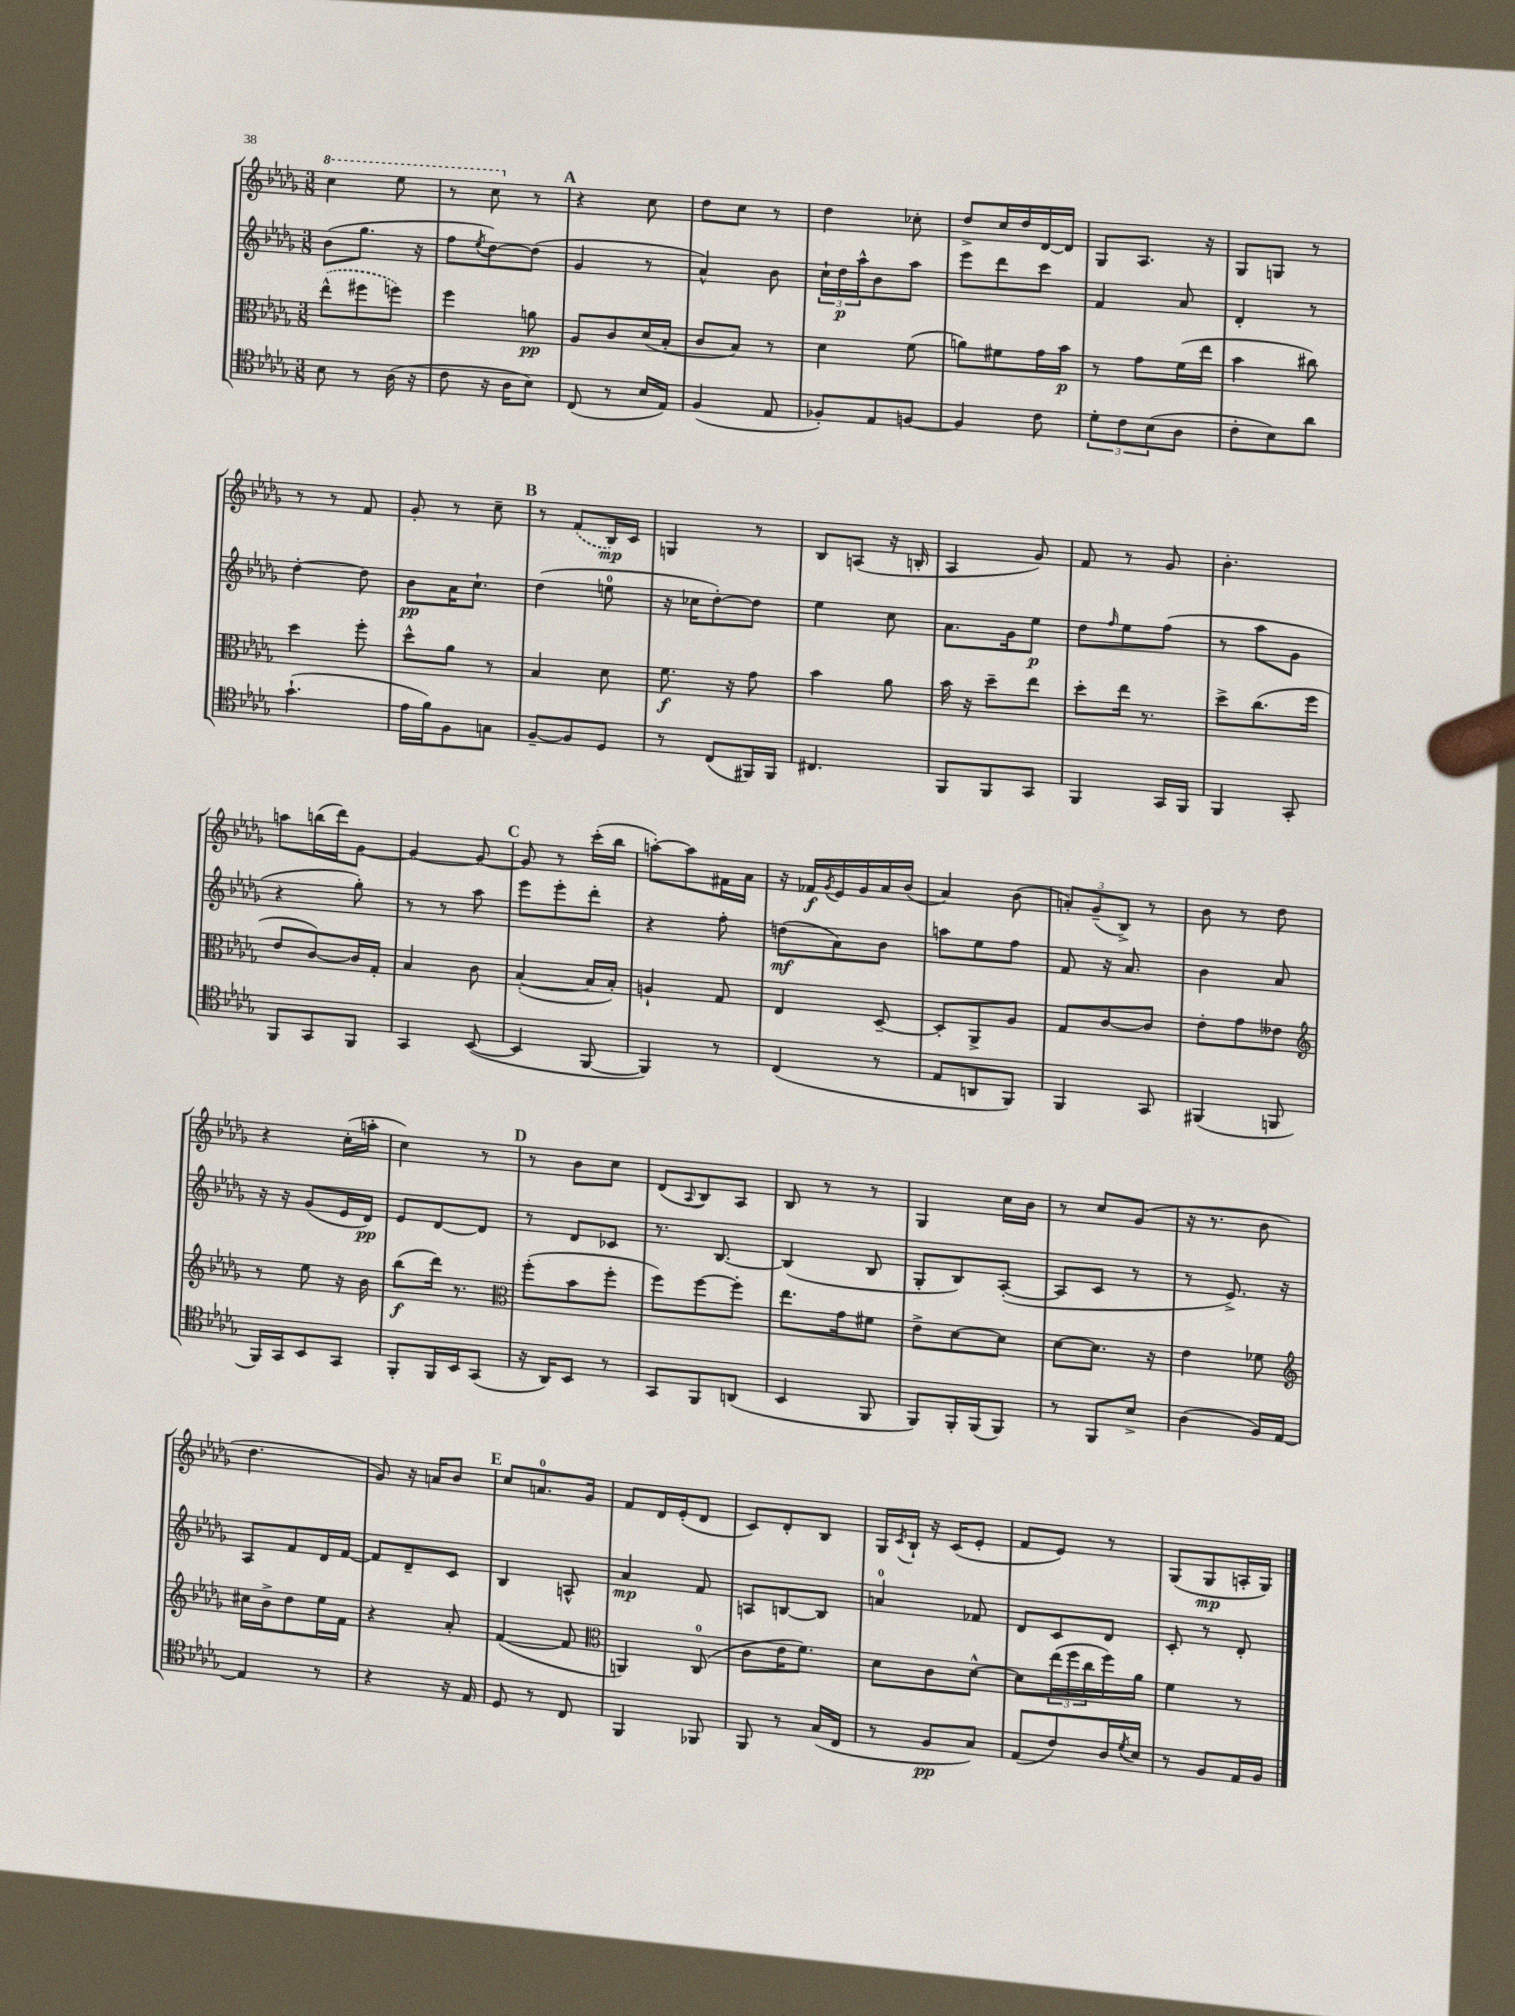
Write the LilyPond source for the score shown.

<<
\new StaffGroup <<
\new Staff = "s0" {
    \clef treble \key des \major \numericTimeSignature \time 3/8
    \ottava #1 c'''4 ees'''8 |
    r8 c'''8 \ottava #0 r8 |
    \mark \markup { \bold "A" } r4 c''8 |
    des''8 c''8 r8 |
    des''4 ces''8-. |
    des''8-> c''16 des''16 des'16~ des'16 |
    ges8 aes8. r16 |
    ges8 g8 r8 |
    r8 r8 f'8 |
    ges'8-. r8 c''8-- |
    \mark \markup { \bold "B" } r8 \once \slurDashed f'8( bes16\mp) c'16 |
    g4 r8 |
    bes8 a8( r16 b16-. |
    aes4 ges'8) |
    f'8 r8 ges'8 |
    bes'4.-. |
    a''8 b''16( des'''16) ges'8~ |
    ges'4~ ges'8~ |
    \mark \markup { \bold "C" } ges'8 r8 c'''16-.( bes''16 |
    a''8~-.) a''8 fis'16 aes'16 |
    r16 fes'16\f \acciaccatura { ges'8 } ees'16 ges'16 aes'16 bes'16( |
    aes'4) bes'8( |
    \tuplet 3/2 { a'8-.) ges'8--( bes8->) } r8 |
    bes'8 r8 des''8 |
    r4 c''16-.( a''16-. |
    c''4) r8 |
    \mark \markup { \bold "D" } r8 bes'8 c''8 |
    des'8( \appoggiatura { aes8 } bes8) aes8 |
    bes8 r8 r8 |
    ges4 c''16 bes'16 |
    r8 c''8 ges'8( |
    r16 r8. bes'8 |
    des''4. |
    ges'8) r16 a'16 bes'8 |
    \mark \markup { \bold "E" } c''8 a'8.-0 ges'16 |
    f'8 des'16 ees'16-.( des'8 |
    c'8) des'8-. bes8 |
    ges16 \acciaccatura { c'8 } bes16-! r16 c'16( ees'8-. |
    f'8 ees'8) r8 |
    ges8( ges8\mp a16-. ges16) \bar "|." |
}
\new Staff = "s1" {
    \clef treble \key des \major \numericTimeSignature \time 3/8
    bes'8( ges''8. r16 |
    f''8 \acciaccatura { ees''8 } des''8~) des''8( |
    \mark \markup { \bold "A" } ges'4 r8 |
    aes'4-^) bes'8 |
    \tuplet 3/2 { c''16-! des''16\p aes''16-^ } bes'8 aes''8 |
    ees'''8 des'''8 c'''8 |
    f'4 aes'8 |
    des'4-. r8 |
    des''4~-. des''8 |
    bes'8\pp aes'16 c''8.-! |
    \mark \markup { \bold "B" } des''4( e''8-0 |
    r16 ces''16 des''8~-.) des''8 |
    ees''4 c''8 |
    aes'8. ges'16 ees''8\p |
    des''8 \grace { f''16 } ees''8 f''8( |
    r8 aes''8 ges'8 |
    r4 ges''8-.) |
    r8 r8 aes''8 |
    \mark \markup { \bold "C" } ees'''8 ees'''8-. des'''8-. |
    r4 f''8-. |
    d''8\mf( aes'8) bes'8 |
    a''8 ees''8 f''8 |
    f'8 r16 aes'8. |
    bes'4 aes'8 |
    r16 r16 ges'8( ees'16 des'16\pp) |
    ees'8 des'8~ des'8 |
    \mark \markup { \bold "D" } r8 des'8 ces'8 |
    r8. bes8.~ |
    bes4( bes8 |
    ges8-. bes8) aes8~-.( |
    aes8 c'8 r8 |
    r8 ees'8.->) r16 |
    aes8 f'8 des'16 f'16~ |
    f'8 des'8-- c'8 |
    \mark \markup { \bold "E" } bes4 a8-^ |
    aes'4\mp f'8 |
    a8 b8~ b8 |
    a'4-0 fes'8 |
    des'8 c'8 des'8 |
    c'8-. r8 des'8-. \bar "|." |
}
\new Staff = "s2" {
    \clef alto \key des \major \numericTimeSignature \time 3/8
    \once \slurDashed ees''8-^( fis''8 f''8) |
    f''4 a'8\pp |
    \mark \markup { \bold "A" } aes8 c'8 des'16( bes16-. |
    c'8 bes8) r8 |
    des'4 f'8( |
    a'8) fis'8 ges'16 bes'16\p |
    r8 ges'8 f'16( ees''16 |
    bes'4 cis''8) |
    des''4 f''8-. |
    des''8-^ aes'8 r8 |
    \mark \markup { \bold "B" } bes4 des'8 |
    f'8.\f r16 ges'8 |
    bes'4 aes'8 |
    bes'16 r16 des''8-- ees''8 |
    des''8-. ees''16 r8. |
    des''8-> c''8.( f''16 |
    ees'8 c'8~) c'16 ges16-. |
    bes4 c'8 |
    \mark \markup { \bold "C" } bes4~-.( bes16 bes16-.) |
    a4-! ges8 |
    ees4 des8~-- |
    des8-. aes,8-> aes8 |
    ges8 c'8~ c'8 |
    ees'8-. ges'8 eeses'8 |
    \clef treble r8 ees''8 r16 bes'16 |
    bes''8\f( des'''16) r8. |
    \mark \markup { \bold "D" } \clef alto f''8-.( bes'8 f''8-. |
    f''8) f''8~ f''8-. |
    ees''8. ges'16 fis'8 |
    ees'8-> des'8~ des'8 |
    des'8~ des'8. r16 |
    ees'4 fes'8 |
    \clef treble cis''16 bes'16-> des''8 ees''16 f'16 |
    r4 aes'8-. |
    \mark \markup { \bold "E" } f'4~( f'8 |
    \clef alto a,4) c8-0( |
    c'8 ees'16 f'8.) |
    des'8 c'8 des'8~-^ |
    des'8 \tuplet 3/2 { ees''16( f''16 c''16 } f''16) aes'16 |
    f'4 r8 \bar "|." |
}
\new Staff = "s3" {
    \clef tenor \key des \major \numericTimeSignature \time 3/8
    bes8 r8 aes16( r16 |
    c'8 r16 aes16 bes8) |
    \mark \markup { \bold "A" } c8( r8 bes16 ees16) |
    f4( ees8 |
    fes8-.) ees8 f8~ |
    f4 c'8 |
    \tuplet 3/2 { des'8-. c'8 bes8( } aes8 |
    c'8-. bes8) aes'8 |
    ges'4.-!( |
    ees'16 f'16) f8 g8 |
    \mark \markup { \bold "B" } f8~-- f8 des8 |
    r8 c8( fis,16) fis,16 |
    cis4. |
    f,8 f,8 ges,8 |
    f,4 ges,16 f,16 |
    f,4 ges,8-. |
    f,8 ges,8 f,8 |
    ges,4 bes,8~( |
    \mark \markup { \bold "C" } bes,4 f,8~ |
    f,4) r8 |
    c4( r8 |
    ees8 a,8 f,8) |
    f,4 ges,8 |
    fis,4( f,8 |
    f,16) ges,16 bes,8 ges,8 |
    f,8-. f,16 bes,16 ges,8( |
    \mark \markup { \bold "D" } r16 aes,16) bes,8 r8 |
    ges,8 f,8 a,8( |
    bes,4 f,8 |
    f,8) f,16-. f,16( f,8) |
    r8 f,8 bes8-> |
    aes4( f16) ees16~ |
    ees4 r8 |
    r4 r16 ees16 |
    \mark \markup { \bold "E" } des8 r8 c8 |
    f,4 fes,8 |
    f,8 r8 ges16( c16 |
    r8 f8\pp ges8) |
    ees8( c'8) aes16 \acciaccatura { des'8 } bes16 |
    r8 f8 ees16 f16 \bar "|." |
}
>>
>>
\layout { \context { \Score \remove "Bar_number_engraver" } }
